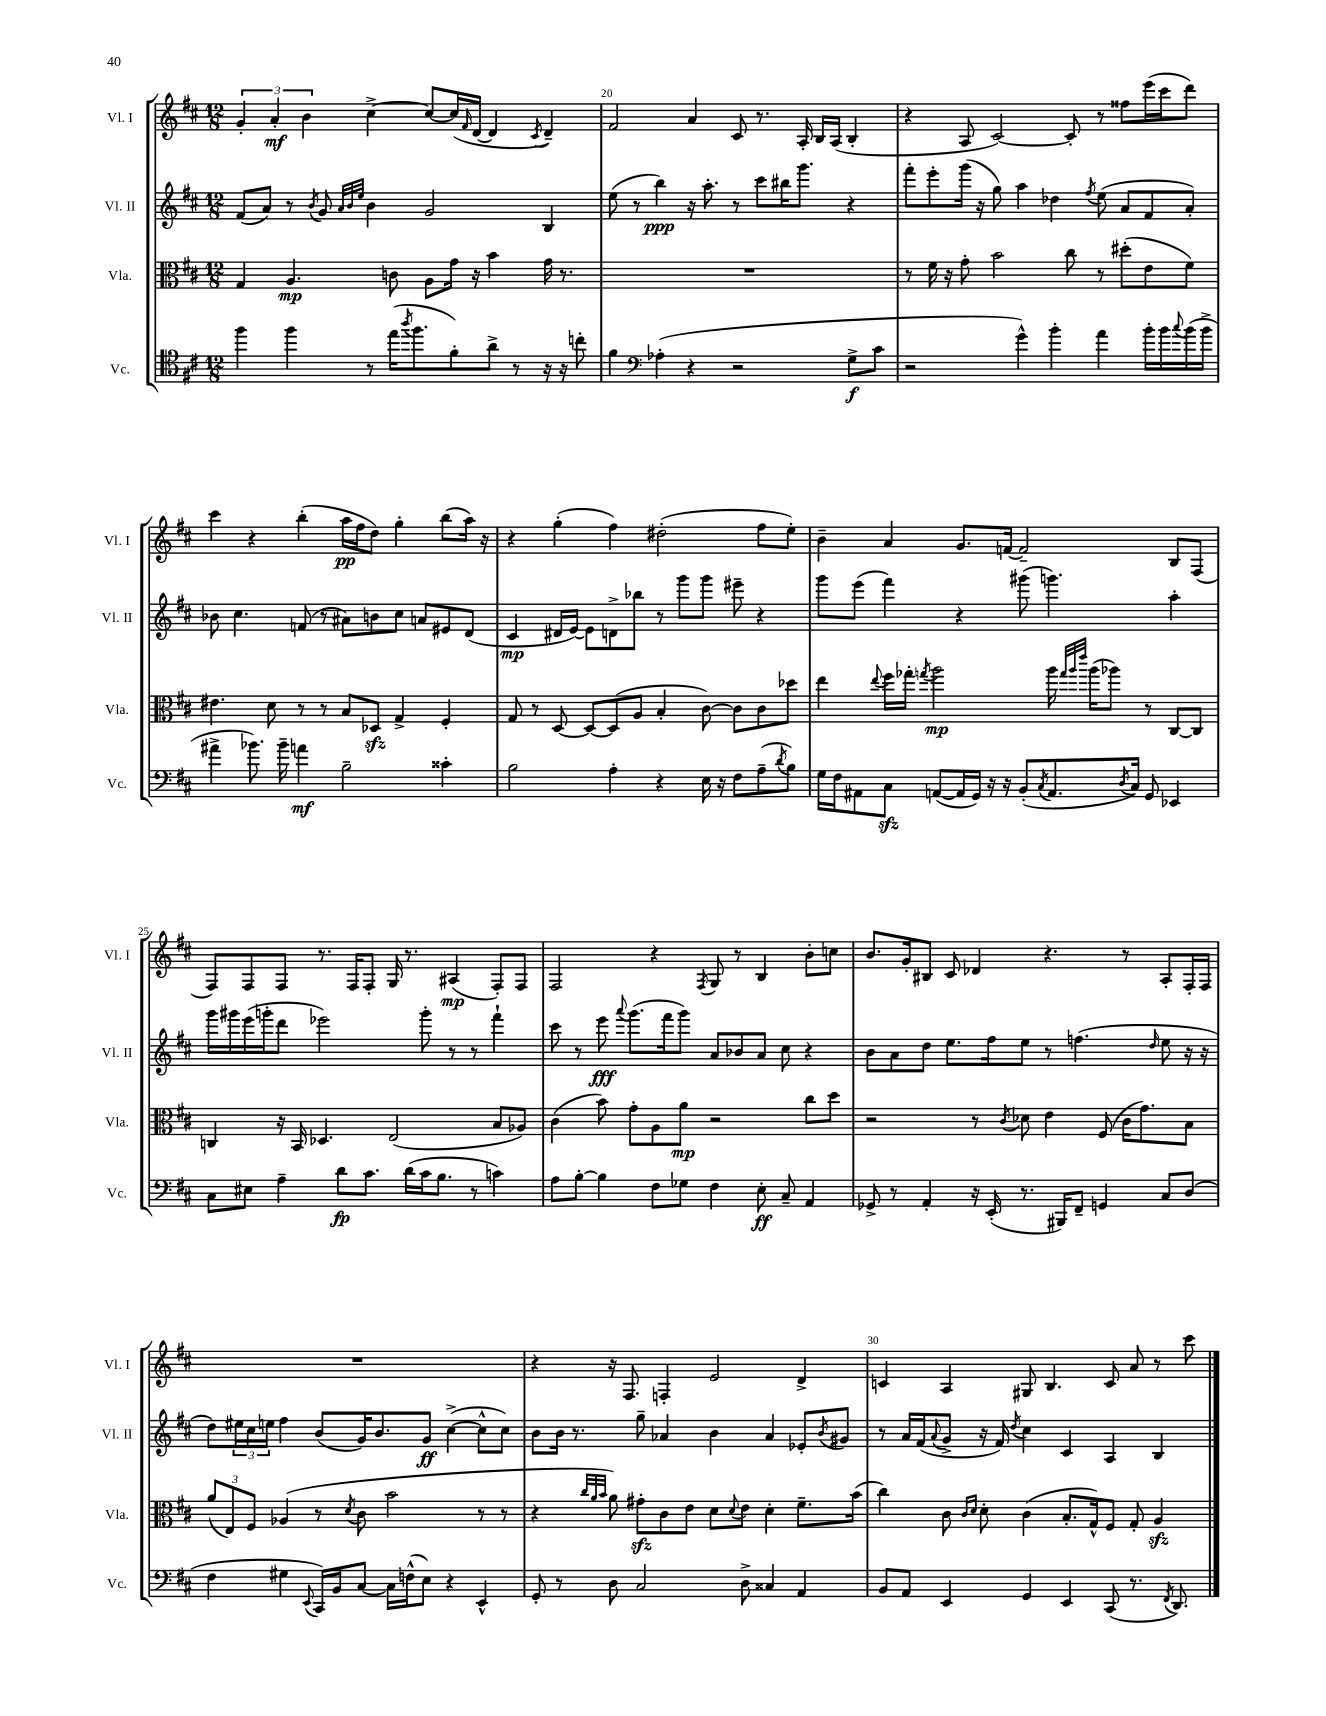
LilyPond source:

<<
\new StaffGroup <<
\new Staff = "s0" \with { instrumentName = "Vl. I" shortInstrumentName = "Vl. I" } {
    \clef treble \key d \major \numericTimeSignature \time 12/8
    \tuplet 3/2 { g'4-. a'4-.\mf b'4 } cis''4~-> cis''8~ cis''16( \grace { fis'16 } d'16~ d'4 \acciaccatura { cis'8 } d'4--) |
    fis'2 a'4 cis'8 r8. a16-. b16 a16( b4-. |
    r4 a8 cis'2~) cis'8-. r8 fisis''8 e'''16( cis'''16 d'''8) |
    cis'''4 r4 b''4-.( a''16\pp fis''16 d''8) g''4-. b''8( a''16) r16 |
    r4 g''4-.( fis''4) dis''2-.( fis''8 e''8-.) |
    b'4-- a'4 g'8. f'16~ f'2-- b8 fis8( |
    fis8) fis8 fis8 r8. fis16 fis8-. g16 r8. ais4\mp( fis8-.) fis8 |
    fis2 r4 \acciaccatura { fis8 } g8 r8 b4 b'8-. c''8 |
    b'8. g'16-. bis8 cis'8 des'4 r4. r8 a8-. fis16-. fis16 |
    R1. |
    r4 r16 fis8. f4-. e'2 d'4-> |
    c'4 a4 gis8 b4. c'8 a'8 r8 cis'''8 \bar "|." |
}
\new Staff = "s1" \with { instrumentName = "Vl. II" shortInstrumentName = "Vl. II" } {
    \clef treble \key d \major \numericTimeSignature \time 12/8
    fis'8( a'8) r8 \acciaccatura { b'8 } g'8 \grace { a'32 b'32 e''32 } b'4 g'2 b4 |
    e''8( r8 b''4\ppp) r16 a''8.-. r8 cis'''8 bis''16 g'''8. r4 |
    fis'''8-. e'''8-. g'''16( r16 g''8) a''4 des''4 \acciaccatura { fis''8 } e''8( a'8 fis'8 a'8-.) |
    bes'8 cis''4. f'8( r8 ais'8) b'8 cis''8 a'8 eis'8 d'8( |
    cis'4\mp dis'16 e'16~) e'8 d'8-> bes''8 r8 g'''8 g'''8 eis'''8-- r4 |
    g'''8 e'''8( fis'''4) r4 gis'''8( g'''4.) a''4-. |
    g'''16 gis'''16 e'''16( g'''16-. d'''8 ees'''2) g'''8-. r8 r8 fis'''4-! |
    cis'''8 r8 e'''8\fff \appoggiatura { a'''8 } g'''8.( fis'''16 g'''8) a'8 bes'8 a'8 cis''8 r4 |
    b'8 a'8 d''8 e''8. fis''16 e''8 r8 f''4.( \grace { d''16 } e''8 r16 r16 |
    d''8) \tuplet 3/2 { eis''16 cis''16 e''16 } fis''4 b'8( g'16) b'8. g'8\ff cis''4~->( cis''8-^ cis''8) |
    b'8 b'16 r8. g''8-- aes'4 b'4 aes'4 ees'8-. \acciaccatura { b'8 } gis'8 |
    r8 a'16 fis'16( \appoggiatura { a'8 } g'8-> r16 fis'16) \acciaccatura { d''8 } cis''4 cis'4 a4 b4 \bar "|." |
}
\new Staff = "s2" \with { instrumentName = "Vla." shortInstrumentName = "Vla." } {
    \clef alto \key d \major \numericTimeSignature \time 12/8
    g4 a4.\mp c'8 a8 g'16 r16 b'4 g'16 r8. |
    R1. |
    r8 fis'16 r16 g'8-. b'2 cis''8 r8 dis''8-.( e'8 fis'8) |
    eis'4. d'8 r8 r8 b8 des8\sfz g4-> fis4-. |
    g8 r8 d8~ d8~ d8( a8 b4-. cis'8~) cis'8 cis'8 des''8 |
    e''4 \appoggiatura { e''8 } fis''16 ges''16-. \acciaccatura { g''8 } a''2\mp a''16 \grace { g''32 a''32 e'''32 } a''16( aes''8) r8 cis8~ cis8 |
    c4 r16 b,16 des4. e2( b8 aes8) |
    cis'4( b'8) g'8-. a8 a'8\mp r2 cis''8 d''8 |
    r2 r8 \acciaccatura { cis'8 } des'8 e'4 fis8( cis'16 g'8.) b8 |
    \tuplet 3/2 { a'8( e8) fis8 } aes4( r8 \acciaccatura { d'8 } cis'8 b'2 r8 r8 |
    r4 \grace { cis''32 a'32 b'32 } a'8) gis'8-.\sfz cis'8 e'8 d'8 \appoggiatura { d'8 } e'8 d'4-. fis'8.-- b'16( |
    cis''4) cis'8 \grace { cis'16 d'16 } d'8-. cis'4( b8.-. g16-^) fis8 g8-. a4\sfz \bar "|." |
}
\new Staff = "s3" \with { instrumentName = "Vc." shortInstrumentName = "Vc." } {
    \clef tenor \key d \major \numericTimeSignature \time 12/8
    fis''4 fis''4 r8 e''16( \acciaccatura { a''8 } fis''8. fis'8-.) a'8-> r8 r16 r16 c''8-. |
    fis'4 \clef bass aes4-.( r4 r2 g8->\f cis'8 |
    r2 g'4-^) b'4-. a'4 b'16-. b'16 \appoggiatura { cis''8 } b'16( b'16-> |
    ais'4-> bes'8.) bes'16-- a'4\mf b2-- cisis'4-. |
    b2 a4-. r4 e16 r16 fis8 a8--( \acciaccatura { d'8 } b8) |
    g16 fis16 ais,8 cis8\sfz a,8~( a,16 g,16) r16 r16 b,8-.( \acciaccatura { cis8 } a,8. \acciaccatura { d8 } cis16) g,8 ees,4 |
    cis8 eis8 a4-- d'8\fp cis'8. d'16( cis'16 b8. r8 c'4) |
    a8 b8~-. b4 fis8 ges8 fis4 e8-.\ff cis8-- a,4 |
    ges,8-> r8 a,4-. r16 e,16-.( r8. bis,,16) fis,8-- g,4 cis8 d8( |
    fis4 gis4 \appoggiatura { e,8 } cis,16) b,16 cis8~ cis16 f16-^( e8) r4 e,4-^ |
    g,8-. r8 d8 cis2 d8-> cisis4 a,4 |
    b,8 a,8 e,4 g,4 e,4 cis,8( r8. \acciaccatura { fis,8 } d,8.) \bar "|." |
}
>>
>>
\layout { \context { \Score currentBarNumber = #19 \override BarNumber.break-visibility = ##(#f #t #t) barNumberVisibility = #(every-nth-bar-number-visible 5) } }
